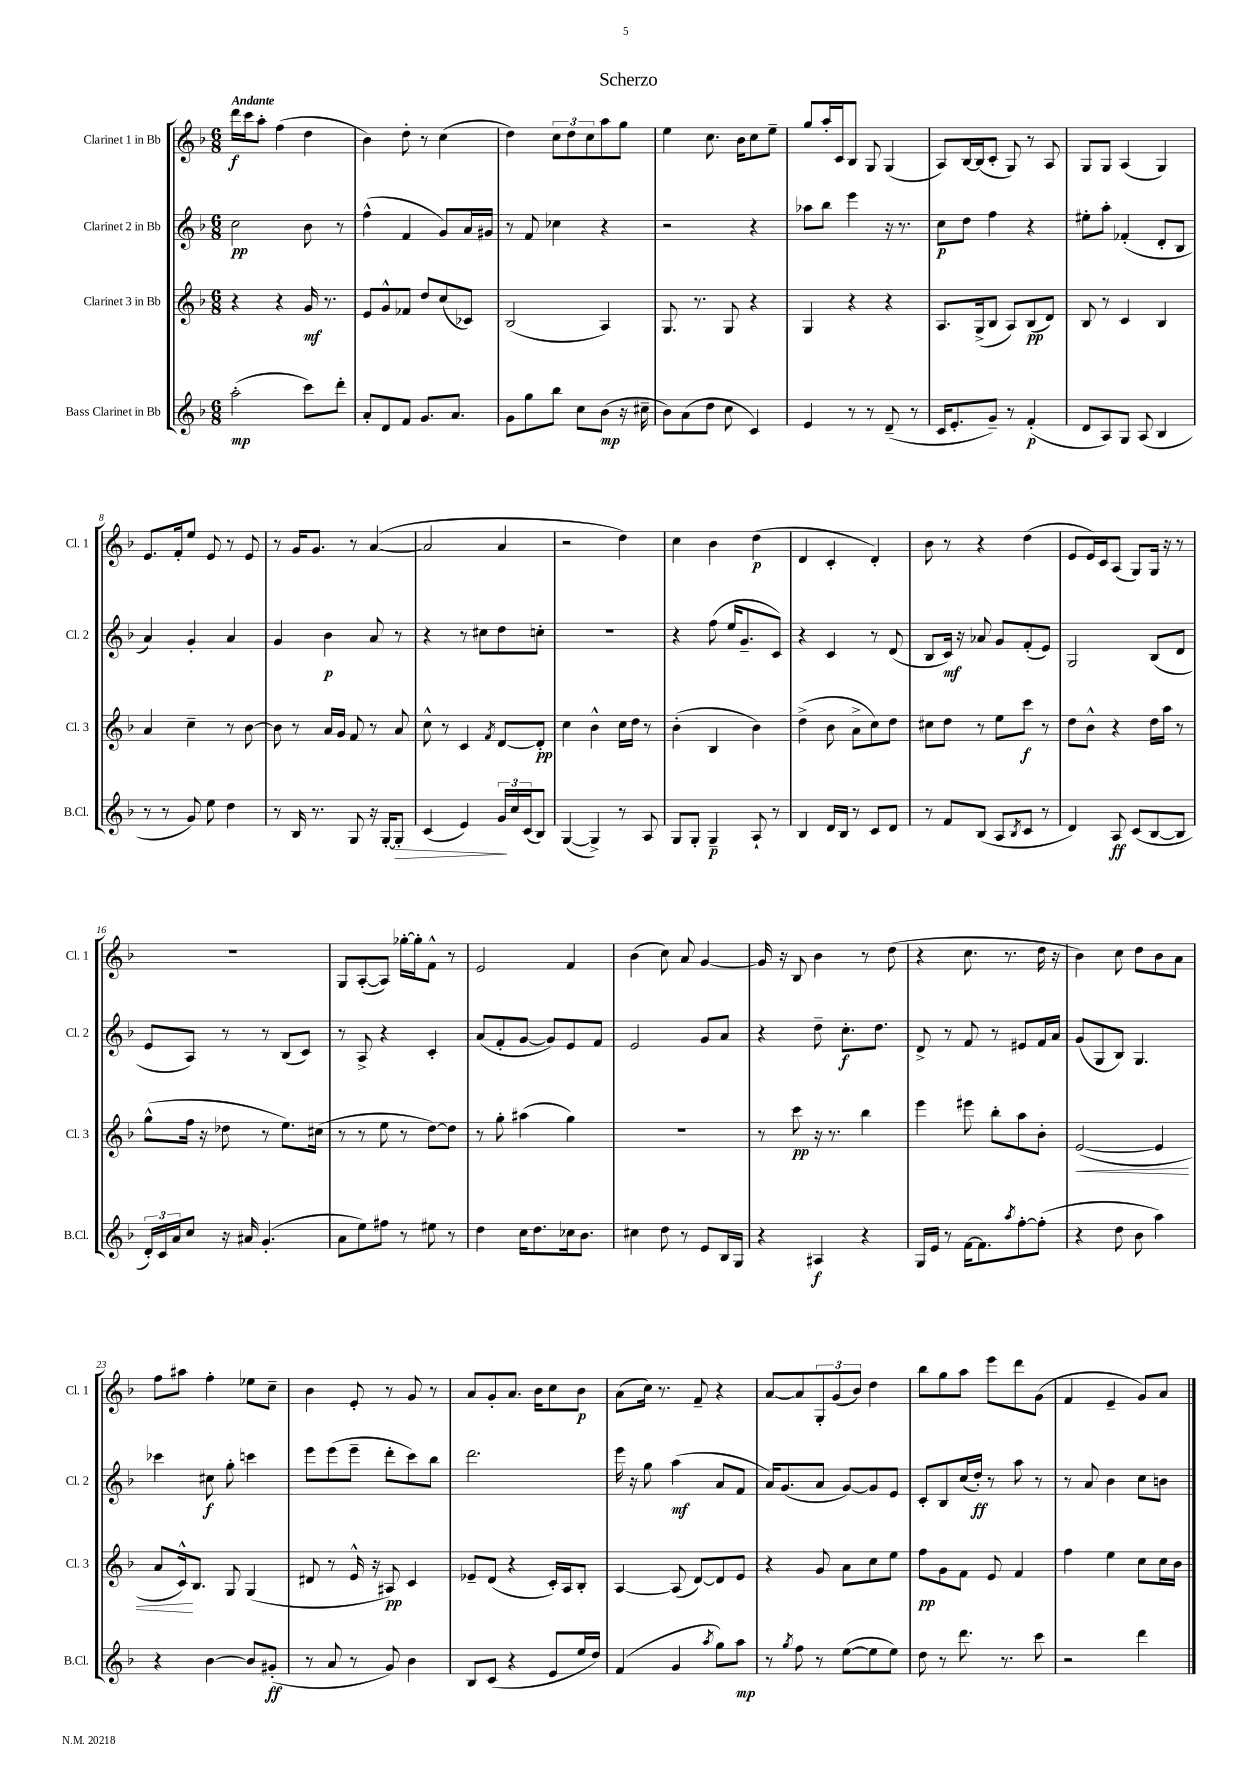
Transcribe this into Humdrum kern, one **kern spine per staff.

**kern	**dynam	**kern	**dynam	**kern	**dynam	**kern	**dynam
*part4	*part4	*part3	*part3	*part2	*part2	*part1	*part1
*staff4	*staff4	*staff3	*staff3	*staff2	*staff2	*staff1	*staff1
*I"Bass Clarinet in Bb	*	*I"Clarinet 3 in Bb	*	*I"Clarinet 2 in Bb	*	*I"Clarinet 1 in Bb	*
*I'B.Cl.	*	*I'Cl. 3	*	*I'Cl. 2	*	*I'Cl. 1	*
*clefG2	*	*clefG2	*	*clefG2	*	*clefG2	*
*k[b-]	*	*k[b-]	*	*k[b-]	*	*k[b-]	*
*M6/8	*	*M6/8	*	*M6/8	*	*M6/8	*
=1	=1	=1	=1	=1	=1	=1	=1
!	!	!	!	!	!	!LO:TX:a:B:t=Andante	!
(2aa'\	mp	4r	.	2cc\	pp	16ddd\LL	f
.	.	.	.	.	.	16ccc\J	.
.	.	.	.	.	.	8aa'\J	.
.	.	4r	.	.	.	(4ff\	.
8ccc\L)	.	16g/	mf	8b-\	.	4dd\	.
.	.	8.r	.	.	.	.	.
8ddd'\J	.	.	.	8r	.	.	.
=2	=2	=2	=2	=2	=2	=2	=2
8a'/L	.	8e/L	.	(4ff^^\	.	4b-\)	.
8d/	.	8g^^/	.	.	.	.	.
8f/J	.	8f-X/J	.	4f/	.	8dd'\	.
8.g/L	.	8dd/L	.	.	.	8r	.
.	.	(8cc/	.	8g/L)	.	(4cc\	.
8.a/J	.	.	.	.	.	.	.
.	.	8c-X/J)	.	16a/L	.	.	.
.	.	.	.	16g#X/JJ	.	.	.
=3	=3	=3	=3	=3	=3	=3	=3
8g\L	.	(2B-/	.	8r	.	4dd\)	.
8gg\	.	.	.	8f/	.	.	.
8bb-\J	.	.	.	4cc-X\	.	12cc\L	.
.	.	.	.	.	.	12dd\	.
8cc\L	.	.	.	.	.	.	.
.	.	.	.	.	.	12cc\	.
(8b-\J	mp	4A/)	.	4r	.	8aa\	.
16r	.	.	.	.	.	8gg\J	.
16cc#X~\	.	.	.	.	.	.	.
=4	=4	=4	=4	=4	=4	=4	=4
8b-\L)	.	8.G/	.	2r	.	4ee\	.
(8a\	.	.	.	.	.	.	.
.	.	8.r	.	.	.	.	.
8dd\J	.	.	.	.	.	8.cc\	.
8cc\	.	8G/	.	.	.	.	.
.	.	.	.	.	.	16b-\KL	.
4c/)	.	4r	.	4r	.	8cc\	.
.	.	.	.	.	.	8ee~\J	.
=5	=5	=5	=5	=5	=5	=5	=5
4e/	.	4G/	.	8aa-X\L	.	8gg/L	.
.	.	.	.	8bb-\J	.	16aa'/L	.
.	.	.	.	.	.	16c/J	.
8r	.	4r	.	4eee\	.	8B-/J	.
8r	.	.	.	.	.	8G/	.
(8d~/	.	4r	.	16r	.	(4G/	.
.	.	.	.	8.r	.	.	.
8r	.	.	.	.	.	.	.
=6	=6	=6	=6	=6	=6	=6	=6
16c/KL	.	8.A/L	.	8cc\L	p	8A/L)	.
8.e'/	.	.	.	.	.	.	.
.	.	.	.	8dd\J	.	[16B-/L	.
.	.	(16G^/k	.	.	.	(16B-/J]	.
8g~/J)	.	8B-/J	.	4ff\	.	8c'/J	.
8r	.	8A/L)	.	.	.	8G/)	.
(4f'/	p	(8B-/	pp	4r	.	8r	.
.	.	8d/J)	.	.	.	8A/	.
=7	=7	=7	=7	=7	=7	=7	=7
8d/L	.	8B-/	.	8ee#X'\L	.	8G/L	.
8A/)	.	8r	.	8aa'\J	.	8G/J	.
8G/J	.	4c/	.	(4f-X'/	.	(4A/	.
(8A/	.	.	.	.	.	.	.
4B-/	.	4B-/	.	8d'/L	.	4G/)	.
.	.	.	.	8B-/J	.	.	.
!!LO:LB:g=z
=8	=8	=8	=8	=8	=8	=8	=8
8r	.	4a/	.	4a/)	.	8.e/L	.
8r	.	.	.	.	.	.	.
.	.	.	.	.	.	16f'/k	.
8g/)	.	4cc~\	.	4g'/	.	8ee/J	.
8ee\	.	.	.	.	.	8e/	.
4dd\	.	8r	.	4a/	.	8r	.
.	.	[8b-\	.	.	.	8e/	.
=9	=9	=9	=9	=9	=9	=9	=9
8r	.	8b-\]	.	4g/	.	8r	.
16B-/	.	8r	.	.	.	16g/KL	.
8.r	.	.	.	.	.	8.g/J	.
.	.	16a/LL	.	4b-\	p	.	.
.	.	16g/JJ	.	.	.	.	.
8G/	.	8f/	.	.	.	8r	.
16r	.	8r	.	8a/	.	([4a/	.
[16G'/KL	.	.	.	.	.	.	.
!	!LO:HP:b	!	!	!	!	!	!
8G'/J]	>	8a/	.	8r	.	.	.
=10	=10	=10	=10	=10	=10	=10	=10
(4c/	.	8cc^^\	.	4r	.	2a/]	.
.	.	8r	.	.	.	.	.
4e/)	.	4c/	.	8r	.	.	.
.	.	.	.	8cc#X\L	.	.	.
.	.	8qf/	.	.	.	.	.
24g/LL	.	[8d/L	.	8dd\	.	4a/	.
24cc/	]	.	.	.	.	.	.
(24c/J	.	.	.	.	.	.	.
8B-/J)	.	8d'/J]	pp	8ccn'\J	.	.	.
=11	=11	=11	=11	=11	=11	=11	=11
([4G/	.	4cc\	.	2.r	.	2r	.
4G^/])	.	4b-^^\	.	.	.	.	.
8r	.	16cc\LL	.	.	.	4dd\)	.
.	.	16dd\JJ	.	.	.	.	.
8A/	.	8r	.	.	.	.	.
=12	=12	=12	=12	=12	=12	=12	=12
8G/L	.	(4b-'\	.	4r	.	4cc\	.
8G'/J	.	.	.	.	.	.	.
4G~/	p	4B-/	.	(8ff\	.	4b-\	.
.	.	.	.	16ee/KL	.	.	.
.	.	.	.	8.g~/	.	.	.
8A`/	.	4b-\)	.	.	.	(4dd\	p
8r	.	.	.	8c/J)	.	.	.
=13	=13	=13	=13	=13	=13	=13	=13
4B-/	.	(4dd^\	.	4r	.	4d/	.
16d/LL	.	8b-\	.	4c/	.	4c'/	.
16B-/JJ	.	.	.	.	.	.	.
8r	.	8a^\L	.	.	.	.	.
8c/L	.	8cc\)	.	8r	.	4d'/)	.
8d/J	.	8dd\J	.	(8d/	.	.	.
=14	=14	=14	=14	=14	=14	=14	=14
8r	.	8cc#X\L	.	8B-/L	.	8b-\	.
8f/L	.	8dd\J	.	16c/Jk)	mf	8r	.
.	.	.	.	16r	.	.	.
(8B-/J	.	8r	.	8a-X/	.	4r	.
8A/L	.	8ee\L	.	8g/L	.	.	.
8qB-/	.	.	.	.	.	.	.
8c/J	.	8ccc\J	f	(8f'/	.	(4dd\	.
8r	.	8r	.	8e/J)	.	.	.
=15	=15	=15	=15	=15	=15	=15	=15
4d/)	.	8dd\L	.	2G/	.	8e/L	.
.	.	8b-^^\J	.	.	.	16e/L)	.
.	.	.	.	.	.	16c/J	.
8A/	ff	4r	.	.	.	(8A/J	.
(8c/L	.	.	.	.	.	8G/L)	.
[8B-/	.	16dd\LL	.	(8B-/L	.	16G/Jk	.
.	.	16aa\JJ	.	.	.	16r	.
8B-/J]	.	8r	.	8d/J	.	8r	.
!!LO:LB:g=z
=16	=16	=16	=16	=16	=16	=16	=16
24d'/LL)	.	(8gg^^\L	.	8e/L	.	2.r	.
24c/	.	.	.	.	.	.	.
24a/J	.	.	.	.	.	.	.
8cc/J	.	16ff\Jk	.	8A/J)	.	.	.
.	.	16r	.	.	.	.	.
16r	.	8dd-X\	.	8r	.	.	.
16a#X/	.	.	.	.	.	.	.
(4.g'/	.	8r	.	8r	.	.	.
.	.	8.ee\L)	.	(8B-/L	.	.	.
.	.	.	.	8c/J)	.	.	.
.	.	(16cc#X\Jk	.	.	.	.	.
=17	=17	=17	=17	=17	=17	=17	=17
8a\L	.	8r	.	8r	.	8G/L	.
8ee\)	.	8r	.	8A^/	.	([8A'/	.
8ff#X\J	.	8ee\	.	4r	.	8A/J])	.
8r	.	8r	.	.	.	[16gg-X'\LL	.
.	.	.	.	.	.	16gg-'\J]	.
8ee#X\	.	[8dd\L)	.	4c'/	.	8f^^\J	.
8r	.	8dd\J]	.	.	.	8r	.
=18	=18	=18	=18	=18	=18	=18	=18
4dd\	.	8r	.	(8a/L	.	2e/	.
.	.	8gg'\	.	8f'/	.	.	.
16cc\KL	.	(4aa#X\	.	[8g/J	.	.	.
8.dd\	.	.	.	.	.	.	.
.	.	.	.	8g/L])	.	.	.
16cc-X\k	.	4gg\)	.	8e/	.	4f/	.
8.b-\J	.	.	.	.	.	.	.
.	.	.	.	8f/J	.	.	.
=19	=19	=19	=19	=19	=19	=19	=19
4cc#X\	.	2.r	.	2e/	.	(4b-\	.
8dd\	.	.	.	.	.	8cc\)	.
8r	.	.	.	.	.	8a/	.
8e/L	.	.	.	8g/L	.	[4g/	.
16B-/L	.	.	.	8a/J	.	.	.
16G/JJ	.	.	.	.	.	.	.
=20	=20	=20	=20	=20	=20	=20	=20
4r	.	8r	.	4r	.	16g/]	.
.	.	.	.	.	.	16r	.
.	.	8ccc\	pp	.	.	8B-/	.
4A#X/	f	16r	.	8dd~\	.	4b-\	.
.	.	8.r	.	.	.	.	.
.	.	.	.	8.cc'\L	f	.	.
4r	.	4bb-\	.	.	.	8r	.
.	.	.	.	8.dd\J	.	.	.
.	.	.	.	.	.	(8dd\	.
=21	=21	=21	=21	=21	=21	=21	=21
16G/LL	.	4eee\	.	8d^/	.	4r	.
16e/JJ	.	.	.	.	.	.	.
8r	.	.	.	8r	.	.	.
[16f\KL	.	8eee#X\	.	8f/	.	8.cc\	.
8.f\]	.	.	.	.	.	.	.
.	.	8bb-'\L	.	8r	.	.	.
.	.	.	.	.	.	8.r	.
8qaa/	.	.	.	.	.	.	.
[8ff'\	.	8aa\	.	8e#X/L	.	.	.
(8ff'\J]	.	8b-'\J	.	16f/L	.	16dd\	.
.	.	.	.	16a/JJ	.	16r	.
=22	=22	=22	=22	=22	=22	=22	=22
!	!	!	!LO:HP:b	!	!	!	!
4r	.	([2e/	<	(8g/L	.	4b-\)	.
.	.	.	.	8G/	.	.	.
8dd\	.	.	.	8B-/J)	.	8cc\	.
8b-\	.	.	.	4.G/	.	8dd\L	.
4aa\)	.	4e/]	.	.	.	8b-\	.
.	.	.	.	.	.	8a\J	.
!!LO:LB:g=z
=23	=23	=23	=23	=23	=23	=23	=23
4r	.	8a/L	.	4ccc-X\	.	8ff\L	.
.	.	16c^^/k)	.	.	.	8aa#X\J	.
.	.	8.B-/J	[	.	.	.	.
[4b-\	.	.	.	8cc#X\	f	4ff'\	.
.	.	8G/	.	8gg'\	.	.	.
8b-/L]	.	(4G/	.	4cccn\	.	8ee-X\L	.
(8g#X'/J	ff	.	.	.	.	8cc~\J	.
=24	=24	=24	=24	=24	=24	=24	=24
8r	.	8d#X/	.	8eee\L	.	4b-\	.
8a/	.	8r	.	(8eee\	.	.	.
8r	.	16e^^/	.	8eee~\J	.	8e'/	.
.	.	16r	.	.	.	.	.
8g/)	.	8A#X/)	pp	8ddd'\L	.	8r	.
4b-\	.	4c/	.	8ccc\)	.	8g/	.
.	.	.	.	8bb-\J	.	8r	.
=25	=25	=25	=25	=25	=25	=25	=25
8B-/L	.	8e-X~/L	.	2.ddd\	.	8a/L	.
(8c/J	.	(8d/J	.	.	.	8g'/	.
4r	.	4r	.	.	.	8.a/J	.
.	.	.	.	.	.	16b-\KL	.
8e/L	.	16c'/LL)	.	.	.	8cc\	.
.	.	16A/J	.	.	.	.	.
16ee/L	.	8B-'/J	.	.	.	8b-\J	p
16dd/JJ)	.	.	.	.	.	.	.
=26	=26	=26	=26	=26	=26	=26	=26
(4f/	.	[4A/	.	16eee\	.	(8a\L	.
.	.	.	.	16r	.	.	.
.	.	.	.	8gg\	.	16cc\Jk)	.
.	.	.	.	.	.	8.r	.
4g/	.	(8A/]	.	(4aa\	mf	.	.
.	.	[8d/L)	.	.	.	8f~/	.
8qaa/	.	.	.	.	.	.	.
8gg\L)	.	8d/]	.	8a/L	.	4r	.
8aa\J	mp	8e/J	.	8f/J	.	.	.
=27	=27	=27	=27	=27	=27	=27	=27
8r	.	4r	.	16a/KL)	.	[8a/L	.
.	.	.	.	(8.g/	.	.	.
8qgg/	.	.	.	.	.	.	.
8ff\	.	.	.	.	.	8a/]	.
8r	.	8g/	.	8a/J	.	12G'/	.
.	.	.	.	.	.	(12g/	.
([8ee\L	.	8a\L	.	[8g/L)	.	.	.
.	.	.	.	.	.	12b-/J)	.
8ee\]	.	8cc\	.	8g/]	.	4dd\	.
8ee\J)	.	8ee\J	.	8e/J	.	.	.
=28	=28	=28	=28	=28	=28	=28	=28
8dd\	.	8ff\L	pp	8c'/L	.	8bb-\L	.
8r	.	8g\	.	8B-/	.	8gg\	.
8.ddd\	.	8f\J	.	(16cc/L	.	8aa\J	.
.	.	.	.	16dd'/JJ)	ff	.	.
.	.	8e/	.	8r	.	8eee\L	.
8.r	.	.	.	.	.	.	.
.	.	4f/	.	8aa\	.	8ddd\	.
8ccc\	.	.	.	8r	.	(8g\J	.
=29	=29	=29	=29	=29	=29	=29	=29
2r	.	4ff\	.	8r	.	4f/	.
.	.	.	.	8a/	.	.	.
.	.	4ee\	.	4b-\	.	4e~/	.
4ddd\	.	8cc\L	.	8cc\L	.	8g/L)	.
.	.	16cc\L	.	8bn\J	.	8a/J	.
.	.	16b-\JJ	.	.	.	.	.
==	==	==	==	==	==	==	==
*-	*-	*-	*-	*-	*-	*-	*-
